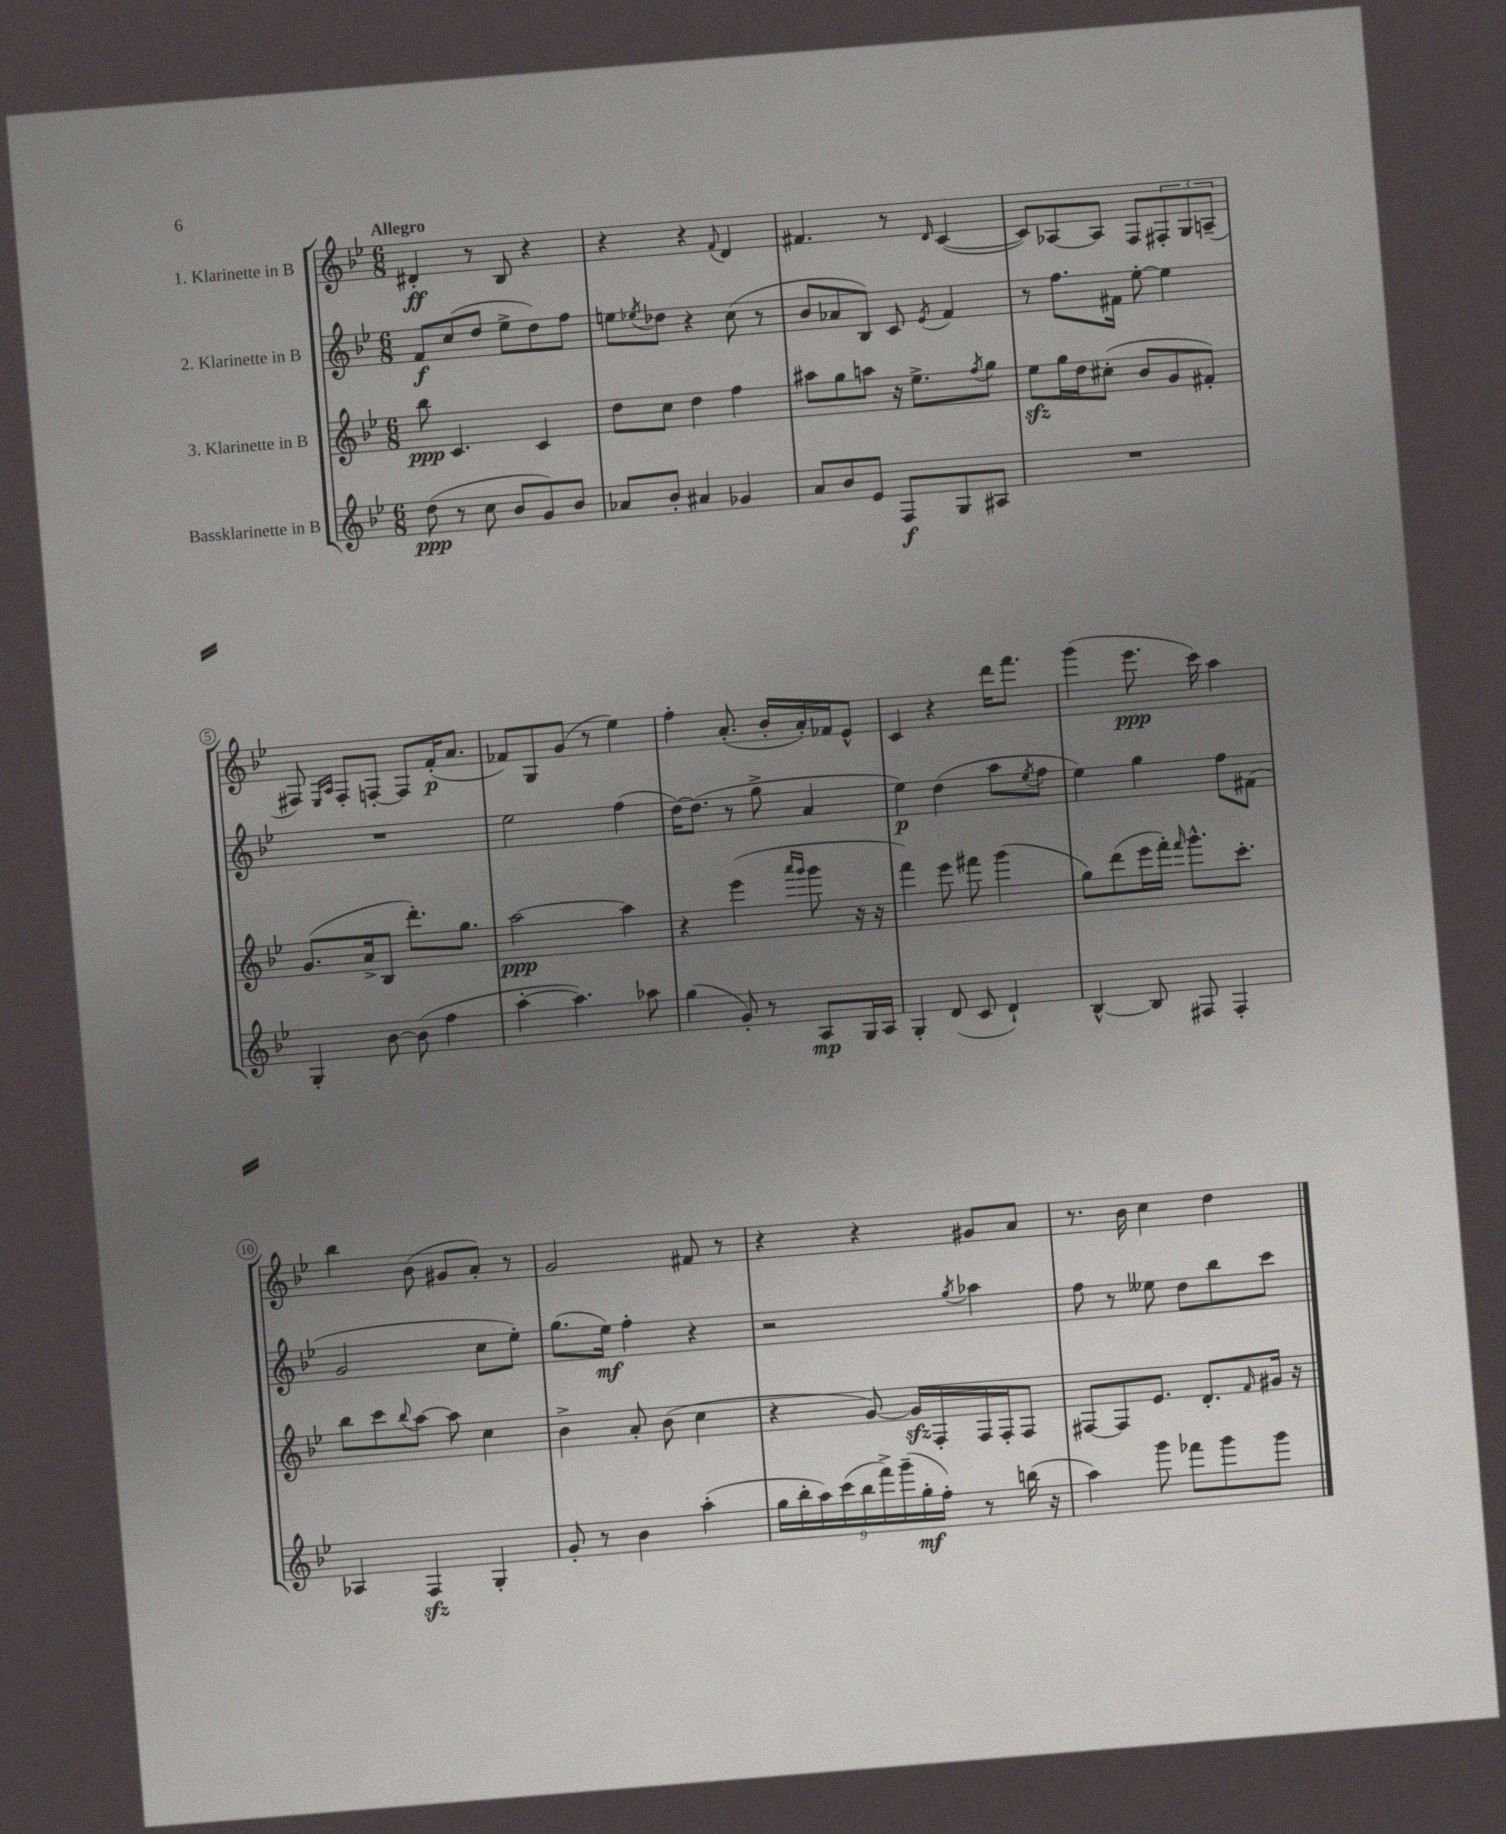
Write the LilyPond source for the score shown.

<<
\new StaffGroup <<
\new Staff = "s0" \with { instrumentName = "1. Klarinette in B" } {
    \clef treble \key bes \major \numericTimeSignature \time 6/8 \tempo "Allegro"
    dis'4-.\ff r8 bes8 r4 |
    r4 r4 \appoggiatura { f'8 } d'4 |
    fis'4. r8 \grace { d'16 } c'4~( |
    c'8) aes8~ aes8 f8 \tuplet 3/2 { fis8-. g8 a8--( } |
    fis8) \grace { ees16 a16 } fis8-. f8~-. f8 f'16-.\p( a'8. |
    fes'8) g8 g'8( r8 ees''4) |
    f''4-. a'8.-.( bes'16-. a'16-.) fes'16 ees'8-^ |
    c'4 r4 d'''16 f'''8. |
    g'''4( ees'''8.\ppp c'''16) a''4 |
    bes''4 bes'8( gis'8 a'8-.) r8 |
    g'2 fis'8 r8 |
    r4 r4 gis'8 a'8 |
    r8. bes'16 c''4 d''4 \bar "|." |
}
\new Staff = "s1" \with { instrumentName = "2. Klarinette in B" } {
    \clef treble \key bes \major \numericTimeSignature \time 6/8
    f'8\f c''8( d''8 ees''8-> d''8) f''8 |
    e''8 \acciaccatura { ees''8 } des''8 r4 c''8( r8 |
    bes'8 aes'8 bes8) c'8 \acciaccatura { ees'8 } f'4 |
    r8 f''8. fis'16 ees''8~-. ees''4 |
    R2. |
    ees''2 f''4( |
    d''16~) d''8.( r8 g''8-> a'4 |
    ees''4\p) d''4( a''8 \acciaccatura { ees''8 } f''8 |
    ees''4) g''4 f''8 fis'8( |
    g'2 c''8 ees''8-.) |
    g''8.( ees''16\mf) f''4-. r4 |
    r2 \acciaccatura { g''8 } aes''4 |
    f''8 r8 eeses''8 d''8 bes''8 c'''8 \bar "|." |
}
\new Staff = "s2" \with { instrumentName = "3. Klarinette in B" } {
    \clef treble \key bes \major \numericTimeSignature \time 6/8
    bes''8\ppp c'4. c'4 |
    d''8 c''8 d''4 f''4 |
    ais''8 g''8 a''8 r16 ees''8.-> \acciaccatura { f''8 } g''8 |
    ees''8\sfz g''16 d''16 cis''8-.( bes'8 g'8 fis'8-.) |
    g'8.( a'16-> bes8 d'''8.-.) g''8. |
    a''2~\ppp a''4 |
    r4 ees'''4( \grace { a'''16 g'''16 } g'''8 r16 r16 |
    f'''4) ees'''8 fis'''8 g'''4( |
    g''8) d'''8( ees'''16 f'''16-.) \grace { f'''16 } g'''8.-^ c'''8.-. |
    bes''8 c'''8 \appoggiatura { bes''8 } a''8~ a''8 c''4 |
    bes'4-> a'8-. bes'8( c''4 |
    r4 g'8~) g'16\sfz f16-. f16 f16-. f8 |
    fis8~ fis8 ees'8. d'8.-. \grace { f'16 } gis'16 r16 \bar "|." |
}
\new Staff = "s3" \with { instrumentName = "Bassklarinette in B" } {
    \clef treble \key bes \major \numericTimeSignature \time 6/8
    d''8\ppp( r8 c''8 bes'8 g'8) bes'8 |
    aes'8 bes'8-. ais'4 ges'4 |
    a'8 bes'8 ees'8 f8\f g8 ais8 |
    R2. |
    g4-. bes'8~ bes'8( f''4 |
    a''4~-. a''4.) aes''8 |
    g''4( g'8-.) r8 a8\mp g16 a16 |
    g4-. d'8( c'8 d'4-!) |
    bes4~-^ bes8 fis8 fis4-. |
    aes4 f4\sfz g4-. |
    g'8-. r8 bes'4 a''4-.( |
    \tuplet 9/8 { g''16 bes''16-. a''16) c'''16( bes''16 f'''16->) g'''16--( g''16-.\mf f''16-.) } r8 b''16( r16 |
    a''4) g'''8 fes'''8 g'''8 g'''8 \bar "|." |
}
>>
>>
\layout { \context { \Score \override BarNumber.stencil = #(make-stencil-circler 0.1 0.3 ly:text-interface::print) } }
